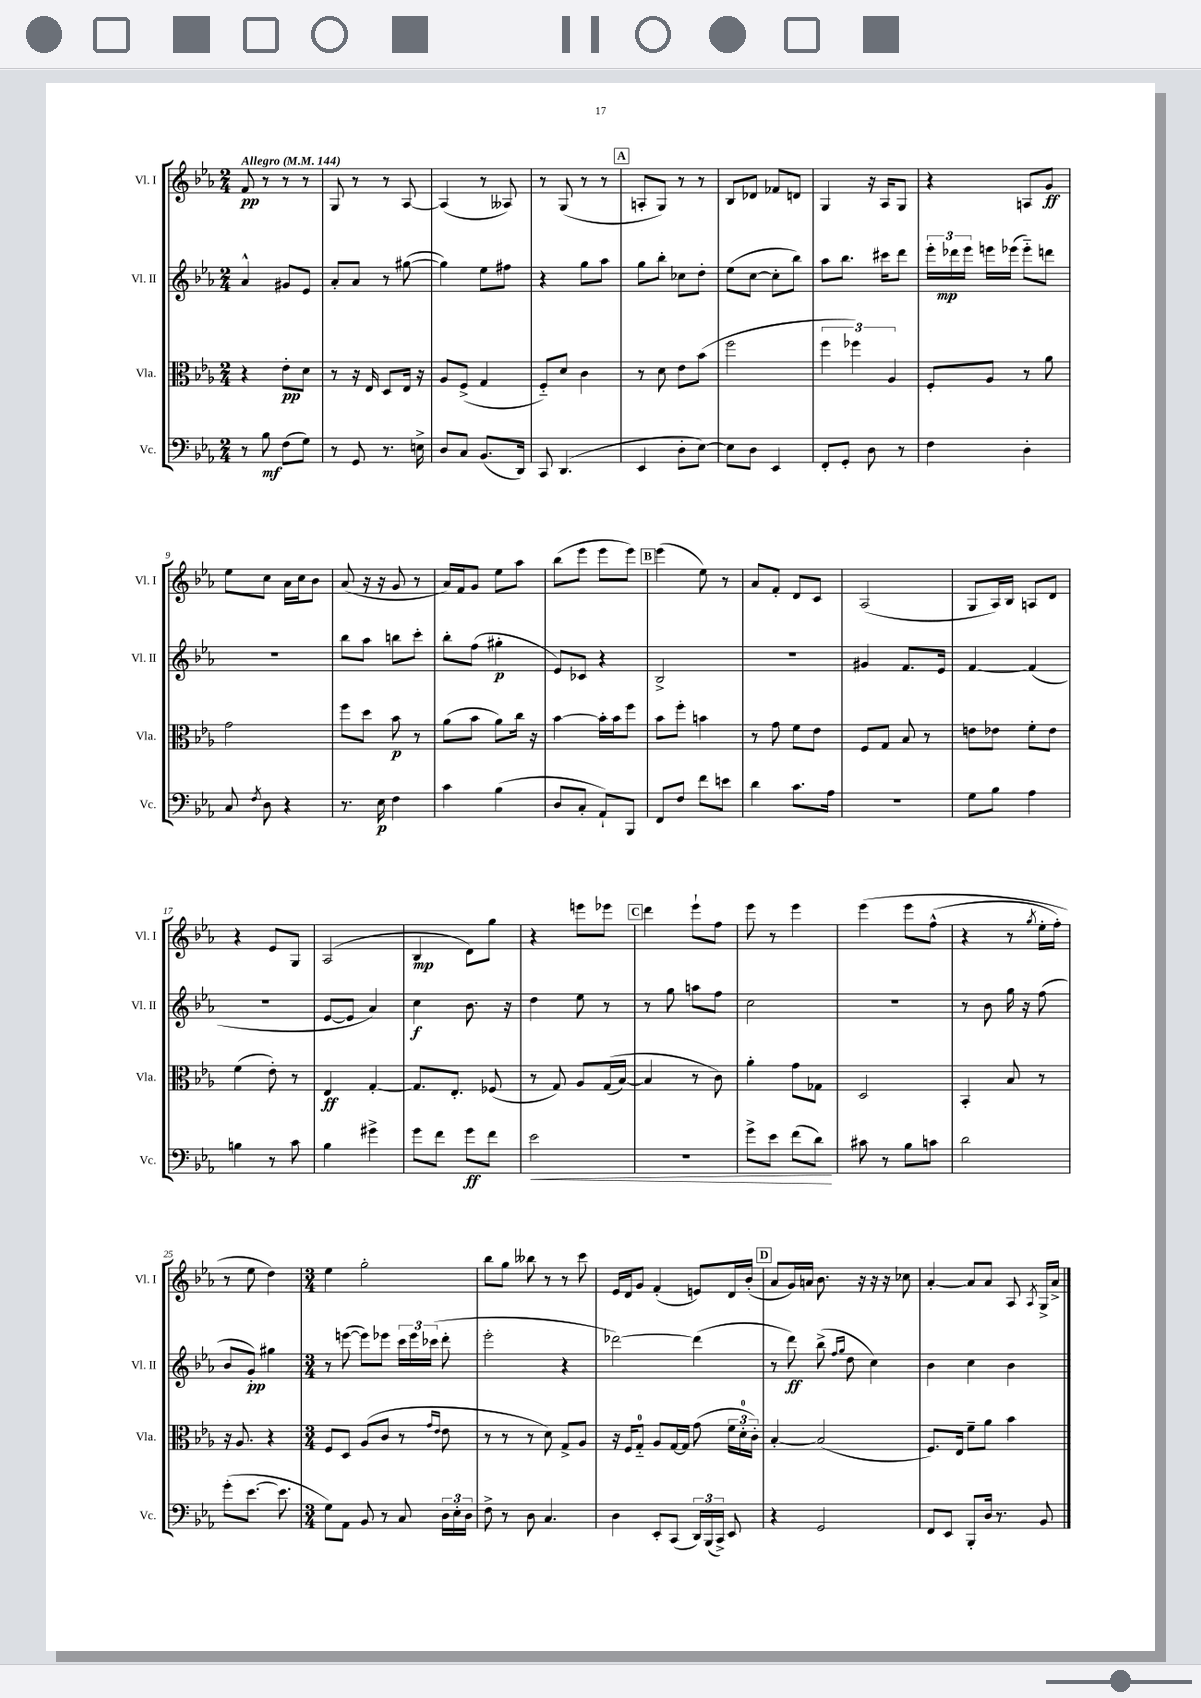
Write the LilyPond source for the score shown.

<<
\new StaffGroup <<
\new Staff = "s0" \with { instrumentName = "Vl. I" shortInstrumentName = "Vl. I" } {
    \clef treble \key ees \major \numericTimeSignature \time 2/4 \tempo "Allegro" 4 = 144
    \autoBeamOff f'8\pp r8 r8 r8 |
    g8 r8 r8 aes8~ |
    aes4( r8 aeses8) |
    r8 g8( r8 r8 |
    \mark \markup { \box "A" } a8[-. g8]) r8 r8 |
    bes8[ des'8] fes'8[ d'8] |
    g4 r16 aes16[ g8] |
    r4 a8[ g'8]\ff |
    ees''8[ c''8] aes'16[ c''16 bes'8] |
    aes'8( r16 r16 g'8 r8 |
    aes'16[) f'16 g'8] ees''8[ aes''8] |
    bes''8[( ees'''8] ees'''8[ ees'''8]) |
    \mark \markup { \box "B" } ees'''4( ees''8) r8 |
    aes'8[ f'8]-. d'8[ c'8] |
    aes2( |
    g8[ aes16) bes16] a8[ d'8] |
    r4 ees'8[ g8] |
    aes2( |
    bes4\mp d'8[) g''8] |
    r4 e'''8[ ees'''8] |
    \mark \markup { \box "C" } d'''4 ees'''8[-! f''8] |
    ees'''8 r8 ees'''4 |
    ees'''4\( ees'''8[ f''8]-^( |
    r4 r8 \acciaccatura { g''8 } ees''16[-. f''16]-.) |
    r8 ees''8 d''4\) |
    \numericTimeSignature \time 3/4 ees''4 g''2-. |
    bes''8[ g''8] beses''8 r8 r8 c'''8 |
    ees'16[ d'16 g'8] f'4-.( e'8[) d'16 bes'16]-.( |
    \mark \markup { \box "D" } aes'8[ g'16) a'16] bes'8. r16 r16 r16 ces''8 |
    aes'4~-. aes'8[ aes'8] aes8 \acciaccatura { aes8 } g16[-> aes'16]-> \bar "|." |
}
\new Staff = "s1" \with { instrumentName = "Vl. II" shortInstrumentName = "Vl. II" } {
    \clef treble \key ees \major \numericTimeSignature \time 2/4
    \autoBeamOff aes'4-^ gis'8[ ees'8] |
    aes'8[-. aes'8] r8 gis''8~( |
    gis''4) ees''8[ fis''8] |
    r4 g''8[ aes''8] |
    \mark \markup { \box "A" } g''8[ bes''8]-. ces''8[ d''8]-. |
    ees''8[( c''8]~ c''8[-. bes''8]) |
    aes''8[ bes''8.] cis'''16[ d'''8] |
    \tuplet 3/2 { ees'''16[-. des'''16\mp ees'''16] } e'''16[ ees'''16]( ees'''8[-_) d'''8] |
    r2 |
    bes''8[ aes''8] b''8[ c'''8]-. |
    bes''8[-. f''8]( gis''4-.\p |
    ees'8[) ces'8] r4 |
    \mark \markup { \box "B" } bes2-> |
    R2 |
    gis'4 f'8.[ ees'16] |
    f'4~ f'4( |
    R2 |
    ees'8[~ ees'8] aes'4) |
    c''4\f bes'8. r16 |
    d''4 ees''8 r8 |
    \mark \markup { \box "C" } r8 g''8 a''8[ f''8] |
    c''2 |
    r2 |
    r8 bes'8 g''16 r16 f''8( |
    bes'8[ g'8]-.\pp) gis''4 |
    \numericTimeSignature \time 3/4 r8 e'''8~( e'''8[) ees'''8] \tuplet 3/2 { c'''16[ ees'''16 ces'''16]( } d'''8-. |
    ees'''2-. r4 |
    des'''2~) des'''4( |
    \mark \markup { \box "D" } r8 d'''8\ff) bes''8->( \grace { f''16[ g''16] } d''8 c''4) |
    bes'4 c''4 bes'4 \bar "|." |
}
\new Staff = "s2" \with { instrumentName = "Vla." shortInstrumentName = "Vla." } {
    \clef alto \key ees \major \numericTimeSignature \time 2/4
    \autoBeamOff r4 ees'8[-.\pp d'8] |
    r8 r16 ees16 d8[ ees16] r16 |
    aes8[ f8]->( g4 |
    f8[-_) d'8] c'4 |
    \mark \markup { \box "A" } r8 d'8 ees'8[ bes'8]( |
    f''2 |
    \tuplet 3/2 { f''4 fes''4) aes4 } |
    f8[-. aes8] r8 aes'8 |
    g'2 |
    f''8[ d''8] bes'8\p r8 |
    aes'8[( bes'8] aes'8[) c''16] r16 |
    bes'4~ bes'16[-. bes'16 f''8] |
    \mark \markup { \box "B" } bes'8[ f''8]-. b'4 |
    r8 g'8 f'8[ ees'8] |
    f8[ g8] bes8 r8 |
    e'8[ ees'8] f'8[-. ees'8] |
    f'4( ees'8-.) r8 |
    ees4\ff g4~-. |
    g8.[ ees8.]-. fes8( |
    r8 g8) aes8[ g16(\( bes16]~) |
    \mark \markup { \box "C" } bes4 r8 c'8\) |
    aes'4-. g'8[ ges8] |
    d2 |
    bes,4-. bes8 r8 |
    r16 aes8. r4 |
    \numericTimeSignature \time 3/4 f8[ d8] aes8[( c'8] r8 \grace { g'16[ ees'16] } ees'8 |
    r8 r8 r8 d'8) g8[-> aes8] |
    r16 f16[ g8]-0-_ aes8[ g16~ g16] g'8( \tuplet 3/2 { f'16[ d'16-0-. c'16]-.) } |
    \mark \markup { \box "D" } bes4~-. bes2( |
    f8.[) ees16] f'8[-- aes'8] bes'4 \bar "|." |
}
\new Staff = "s3" \with { instrumentName = "Vc." shortInstrumentName = "Vc." } {
    \clef bass \key ees \major \numericTimeSignature \time 2/4
    \autoBeamOff r8 bes8\mf f8[( g8]) |
    r8 g,8 r8. e16-> |
    d8[ c8] bes,8.[( d,16]) |
    c,8 d,4.( |
    \mark \markup { \box "A" } ees,4 d8[-. ees8]~) |
    ees8[ d8] ees,4 |
    f,8[-. g,8]-. d8 r8 |
    f4 d4-. |
    c8 \acciaccatura { f8 } d8 r4 |
    r8. ees16\p f4 |
    c'4 bes4( |
    d8[ c8]-. aes,8[-!) bes,,8] |
    \mark \markup { \box "B" } f,8[ f8] f'8[ e'8] |
    d'4 c'8.[ aes16] |
    r2 |
    g8[ bes8] aes4 |
    b4 r8 c'8 |
    bes4 gis'4-> |
    g'8[ f'8] g'8[\ff f'8] |
    ees'2\< |
    \mark \markup { \box "C" } R2 |
    g'8[-> ees'8] f'8[( d'8]\!) |
    cis'8 r8 bes8[ c'8] |
    d'2 |
    g'8[-.( ees'8.]~ ees'8. |
    \numericTimeSignature \time 3/4 g8[) aes,8] bes,8 r8 c8 \tuplet 3/2 { d16[ ees16-. d16] } |
    f8-> r8 d8 c4. |
    d4 ees,8[-. c,8]( \tuplet 3/2 { d,16[) bes,,16( c,16]->) } ees,8 |
    \mark \markup { \box "D" } r4 g,2 |
    f,8[ ees,8] bes,,8[-. d16] r8. bes,8 \bar "|." |
}
>>
>>
